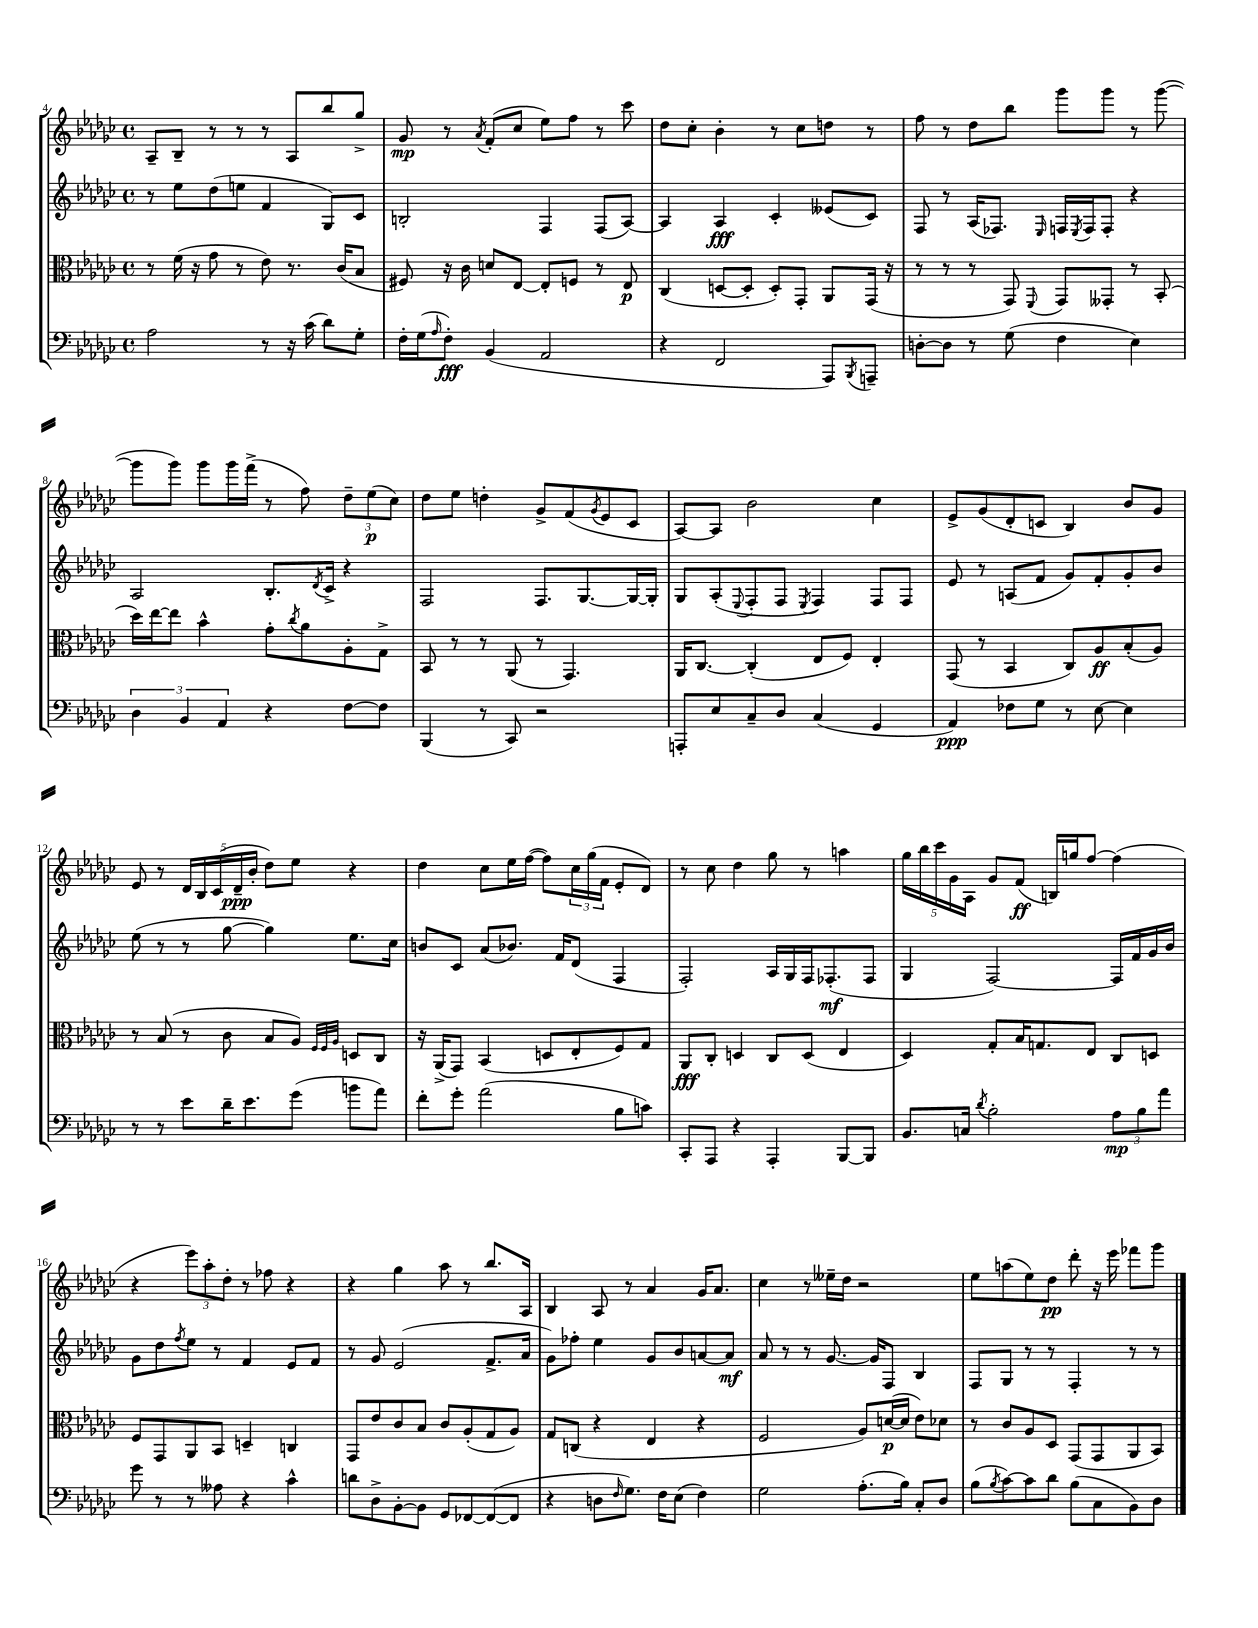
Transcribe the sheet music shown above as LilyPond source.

<<
\new StaffGroup <<
\new Staff = "s0" {
    \clef treble \key ges \major \defaultTimeSignature \time 4/4
    aes8-- bes8-- r8 r8 r8 aes8 bes''8 ges''8-> |
    ges'8\mp r8 \acciaccatura { aes'8 } f'8-.( ces''8 ees''8) f''8 r8 ces'''8 |
    des''8 ces''8-. bes'4-. r8 ces''8 d''8 r8 |
    f''8 r8 des''8 bes''8 ges'''8 ges'''8 r8 ges'''8~( |
    ges'''8 ges'''8) ges'''8 ges'''16 f'''16->( r8 f''8) \tuplet 3/2 { des''8-- ees''8\p( ces''8) } |
    des''8 ees''8 d''4-. ges'8-> f'8( \acciaccatura { ges'8 } ees'8 ces'8 |
    aes8~) aes8 bes'2 ces''4 |
    ees'8-> ges'8( des'8-. c'8 bes4) bes'8 ges'8 |
    ees'8 r8 \tuplet 5/4 { des'16 bes16 ces'16( des'16--\ppp bes'16-. } des''8) ees''8 r4 |
    des''4 ces''8 ees''16 f''16~( f''8) \tuplet 3/2 { ces''16 ges''16( f'16 } ees'8-. des'8) |
    r8 ces''8 des''4 ges''8 r8 a''4 |
    \tuplet 5/4 { ges''16 bes''16 ces'''16 ges'16 aes16 } ges'8 f'8\ff( b16) g''16 f''8~ f''4( |
    r4 \tuplet 3/2 { ees'''8) aes''8-. des''8-. } r8 fes''8 r4 |
    r4 ges''4 aes''8 r8 bes''8. aes16 |
    bes4 aes8 r8 aes'4 ges'16 aes'8. |
    ces''4 r8 eeses''16-- des''16 r2 |
    ees''8 a''8( ees''8) des''8\pp des'''8-. r16 ees'''16 fes'''8 ges'''8 \bar "|." |
}
\new Staff = "s1" {
    \clef treble \key ges \major \defaultTimeSignature \time 4/4
    r8 ees''8 des''8( e''8 f'4 ges8) ces'8 |
    b2-. f4 f8( aes8~) |
    aes4 aes4\fff ces'4-. eeses'8( ces'8) |
    f8 r8 aes16( fes8.) \grace { ees16 } f16 \acciaccatura { ees8 } f16 f8-. r4 |
    aes2 bes8.-. \acciaccatura { des'8 } ces'16-> r4 |
    f2 f8. ges8.~ ges16~ ges16-. |
    ges8 aes8-.( \appoggiatura { ees8 } f8-. f8 \acciaccatura { ees8 } f4) f8 f8 |
    ees'8 r8 a8( f'8 ges'8) f'8-. ges'8-. bes'8 |
    ees''8( r8 r8 ges''8~ ges''4) ees''8. ces''16 |
    b'8 ces'8 aes'8( bes'8.) f'16 des'8( f4 |
    f2-.) aes16 ges16 f16 fes8.-.\mf( fes8 |
    ges4 f2~) f16 f'16 ges'16 bes'16 |
    ges'8 des''8 \acciaccatura { f''8 } ees''8 r8 f'4 ees'8 f'8 |
    r8 ges'8 ees'2( f'8.-> aes'16 |
    ges'8) fes''8-. ees''4 ges'8 bes'8 a'8~ a'8\mf |
    aes'8 r8 r8 ges'8.~ ges'16 f8 bes4 |
    f8 ges8 r8 r8 f4-. r8 r8 \bar "|." |
}
\new Staff = "s2" {
    \clef alto \key ges \major \defaultTimeSignature \time 4/4
    r8 f'16( r16 ges'8 r8 ees'8) r8. ces'16( bes8 |
    fis8) r16 ces'16 d'8 ees8~ ees8-. f8 r8 ees8\p |
    ces4( d8~ d8-. d8-.) ges,8-. aes,8 ges,16( r16 |
    r8 r8 r8 ges,8) \appoggiatura { f,8 } ges,8 geses,8-. r8 bes,8-.( |
    des''16) ees''16~ ees''8 bes'4-^ ges'8-. \acciaccatura { ces''8 } aes'8 aes8-. ges8-> |
    bes,8 r8 r8 aes,8( r8 ges,4.) |
    aes,16 ces8.~ ces4-.( ees8 f8) ees4-. |
    ges,8( r8 bes,4 ces8) aes8\ff bes8-.( aes8) |
    r8 bes8( r8 ces'8 bes8 aes8) \grace { f32 f32 aes32 } d8 ces8 |
    r16 aes,16->( ges,8) bes,4( d8 ees8-. f8) ges8 |
    aes,8\fff ces8-. d4 ces8 d8( ees4 |
    des4) ges8-. bes16 g8. ees8 ces8 d8 |
    f8 ges,8 aes,8 bes,8 d4-- c4 |
    ges,8 ees'8 ces'8 bes8 ces'8 aes8-.( ges8 aes8) |
    ges8 c8( r4 ees4 r4 |
    f2 aes8) d'16~\p( d'16 ees'8) des'8 |
    r8 ces'8 aes8 des8 ges,8( ges,8 aes,8 bes,8) \bar "|." |
}
\new Staff = "s3" {
    \clef bass \key ges \major \defaultTimeSignature \time 4/4
    aes2 r8 r16 ces'16( des'8) ges8-. |
    f16-. ges16( \grace { aes16 } f8-.\fff) bes,4( aes,2 |
    r4 f,2 aes,,8) \acciaccatura { bes,,8 } a,,8-- |
    d8~-. d8 r8 ges8( f4 ees4) |
    \tuplet 3/2 { des4 bes,4 aes,4 } r4 f8~ f8 |
    bes,,4( r8 ces,8) r2 |
    a,,8-. ees8 ces8-- des8 ces4( ges,4 |
    aes,4\ppp) fes8 ges8 r8 ees8~ ees4 |
    r8 r8 ees'8 des'16-- ees'8. ges'8( b'8 aes'8) |
    f'8-. ges'8-. aes'2( bes8 c'8) |
    ces,8-. aes,,8 r4 aes,,4-. bes,,8~ bes,,8 |
    bes,8. c16 \acciaccatura { des'8 } bes2-. \tuplet 3/2 { aes8\mp bes8 aes'8 } |
    ges'8 r8 r8 aeses8 r4 ces'4-^ |
    d'8 des8-> bes,8~-. bes,8 ges,8 fes,8~ fes,8~( fes,8 |
    r4 d8 \grace { f16 } ges8.) f16 ees8( f4) |
    ges2 aes8.-.( bes16) ces8-. des8 |
    bes8( \acciaccatura { bes8 } ces'8~) ces'8 des'8 bes8( ces8 bes,8) des8 \bar "|." |
}
>>
>>
\layout { \context { \Score currentBarNumber = #4 } }
